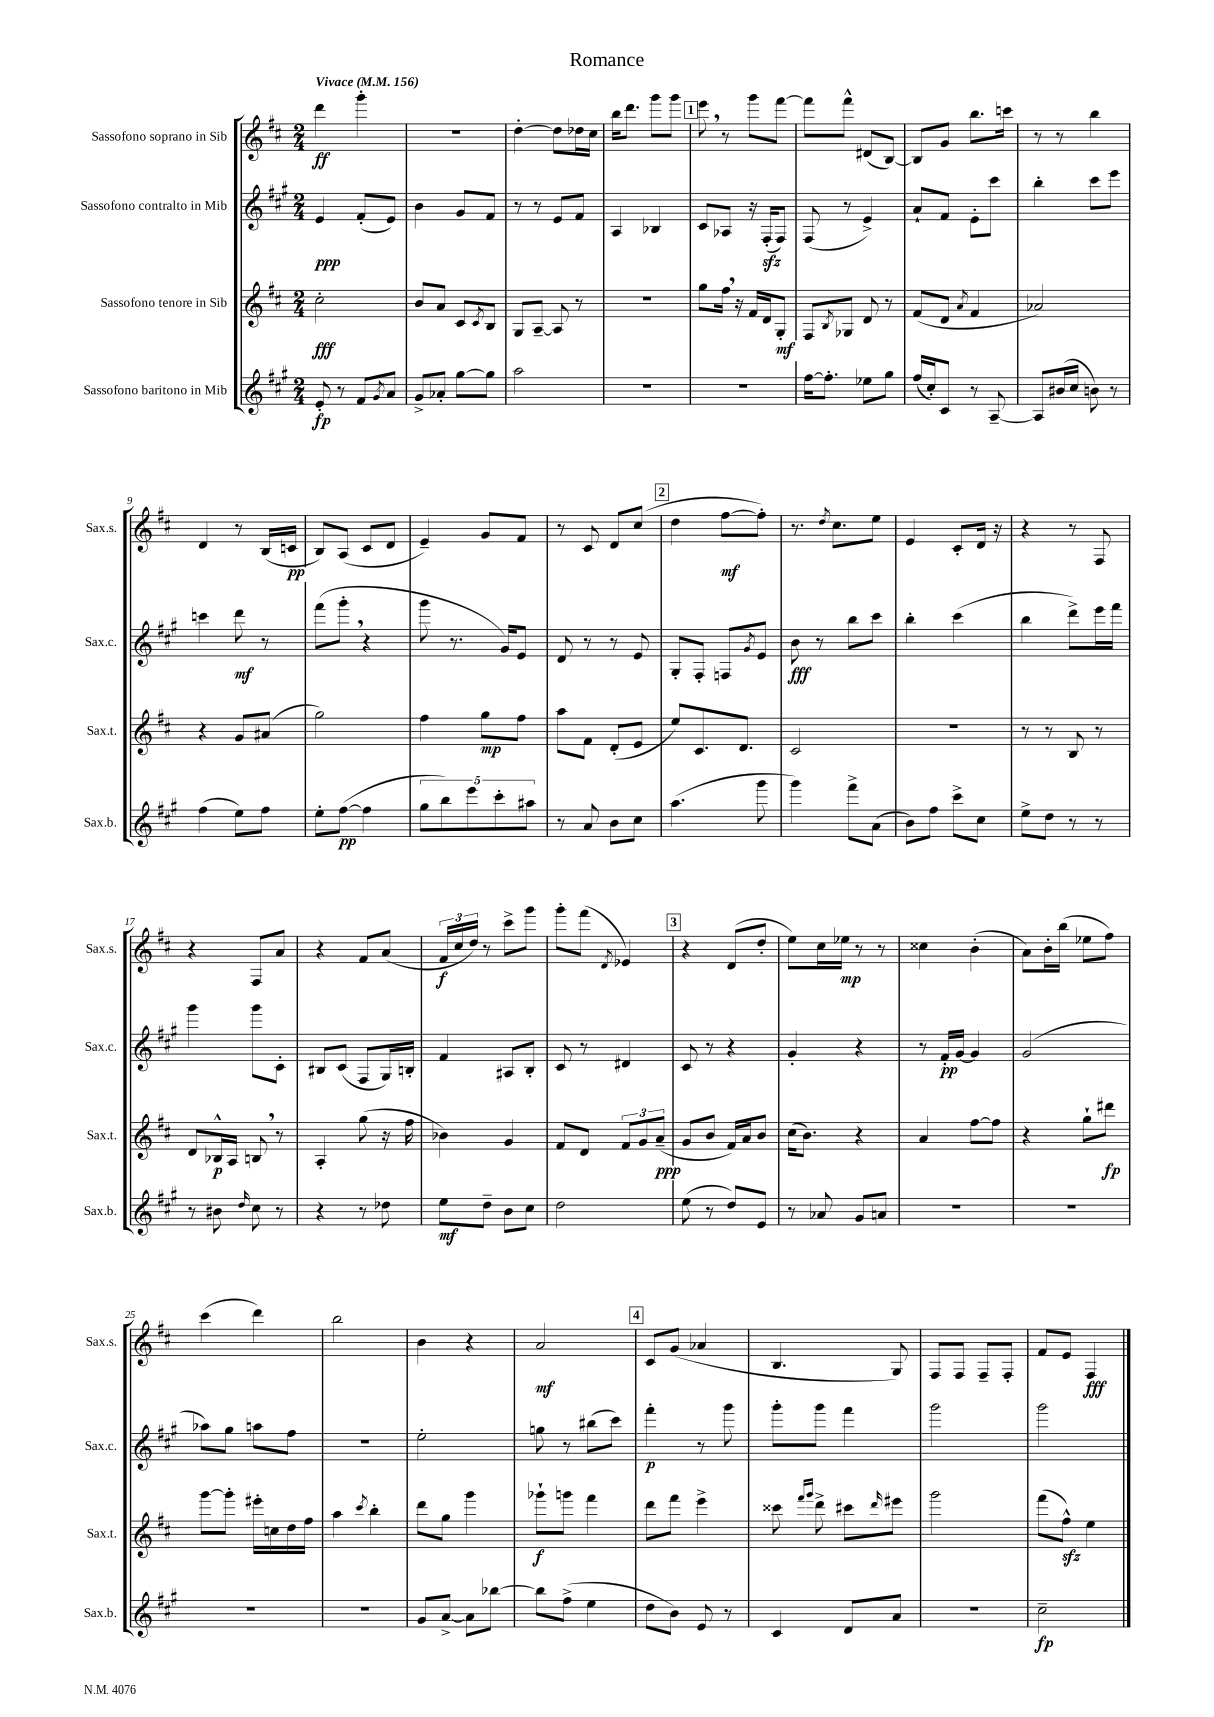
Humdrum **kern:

**kern	**kern	**kern	**kern
*staff4	*staff3	*staff2	*staff1
*clefG2	*clefG2	*clefG2	*clefG2
*k[f#c#g#]	*k[f#c#]	*k[f#c#g#]	*k[f#c#]
*M2/4	*M2/4	*M2/4	*M2/4
*MM156	*MM156	*MM156	*MM156
8e'	2cc#'	4e	4ddd
8r	.	.	.
8f#	.	(8f#'	4ggg'
8qg#	.	.	.
8a	.	8e)	.
=	=	=	=
8g#^	8b	4b	2r
8a-'	8a	.	.
[8gg#	8c#	8g#	.
.	8qc#	.	.
8gg#]	8B	8f#	.
=	=	=	=
2aa	8G	8r	[4dd'
.	[8A~	8r	.
.	8A]	8e	8dd]
.	8r	8f#	16dd-
.	.	.	16cc#
=	=	=	=
2r	2r	4A	16bb
.	.	.	8.ddd
.	.	4B-	8ggg
.	.	.	8ggg
=	=	=	=
2r	8gg	8c#	8eee
.	16ff#	8A-	8r
.	16r	.	.
.	16f#	16r	8ggg
.	16d	(16F#'	.
.	8G'	8F#)	[8fff#
=	=	=	=
[16ff#	8F#	(8F#	8fff#]
8.ff#']	.	.	.
.	8qB	.	.
.	8G-	8r	8fff#^^
8ee-	8d	4e^)	(8d#
8gg#	8r	.	[8B)
=	=	=	=
(16ff#	(8f#	8a`	8B]
16cc#')	.	.	.
8c#	8d	8f#	8g
.	8qa	.	.
8r	4f#	8e'	8.bb
[8A~	.	8ccc#	.
.	.	.	16ccc
=	=	=	=
8A]	2a-)	4bb'	8r
(16b#	.	.	8r
16cc#	.	.	.
8b)	.	8ccc#	4bb
8r	.	8eee	.
=	=	=	=
(4ff#	4r	4ccc	4d
8ee)	8g	8ddd	8r
8ff#	(8a#	8r	(16B
.	.	.	16c
=	=	=	=
8ee'	2gg)	(8fff#	8B)
([8ff#	.	8ggg#'	(8A
4ff#]	.	4r	8c#
.	.	.	8d
=	=	=	=
10gg#	4ff#	8ggg#	4e~)
10bb)	.	.	.
.	.	8.r	.
10eee	.	.	.
.	8gg	.	8g
10ccc#'	.	.	.
.	.	16g#)	.
.	8ff#	8e	8f#
10aa#	.	.	.
=	=	=	=
8r	8aa	8d	8r
8a	8f#	8r	8c#
8b	(8d'	8r	8d
8cc#	8e	8e	(8cc#
=	=	=	=
(4.aa	8ee)	8G#'	4dd
.	8.c#	8F#'	.
.	.	8F	[8ff#
.	8.d	.	.
.	.	8qg#	.
8ggg#	.	8e	8ff#'])
=	=	=	=
4ggg#)	2c#	8b	8.r
.	.	8r	.
.	.	.	8qdd
.	.	.	8.cc#
8fff#^	.	8bb	.
(8a	.	8ccc#	8ee
=	=	=	=
8b)	2r	4bb'	4e
8ff#	.	.	.
8ccc#^	.	(4ccc#	8c#'
8cc#	.	.	16d
.	.	.	16r
=	=	=	=
8ee^	8r	4bb	4r
8dd	8r	.	.
8r	8B	8ddd^)	8r
8r	8r	16eee	8F#
.	.	16fff#	.
=	=	=	=
8r	8d	4ggg#	4r
8b#	16B-^^	.	.
.	16A	.	.
16qqdd	.	.	.
8cc#	8B	8ggg#	8F#
8r	8r	8c#'	8a
=	=	=	=
4r	4A'	8B#	4r
.	.	(8c#	.
8r	(8gg	8F#	8f#
8dd-	16r	16G#)	(8a
.	16ff#	16B'	.
=	=	=	=
8ee	4b-)	4f#	24f#
.	.	.	24cc#
.	.	.	24dd)
8dd~	.	.	8r
8b	4g	8A#	8ccc#^
8cc#	.	8B'	8ggg
=	=	=	=
2dd	8f#	8c#	8ggg'
.	8d	8r	(8fff#
.	.	.	8qd
.	12f#	4d#	4e-)
.	12g	.	.
.	(12a~	.	.
=	=	=	=
(8ee	8g	8c#	4r
8r	8b	8r	.
8dd)	16f#)	4r	(8d
.	16a	.	.
8e	8b	.	8dd'
=	=	=	=
8r	(16cc#	4g#'	8ee)
.	8.b)	.	.
8a-	.	.	16cc#
.	.	.	16ee-
8g#	4r	4r	8r
8a	.	.	8r
=	=	=	=
2r	4a	8r	4cc##
.	.	16f#'	.
.	.	[16g#	.
.	[8ff#	4g#]	(4b'
.	8ff#]	.	.
=	=	=	=
2r	4r	(2g#	8a)
.	.	.	16b'
.	.	.	(16bb
.	8gg`	.	8ee-
.	8ddd#	.	8ff#)
=	=	=	=
2r	[8ggg	8aa-)	(4ccc#
.	8ggg']	8gg#	.
.	16eee#'	8aa	4ddd)
.	16cc	.	.
.	16dd	8ff#	.
.	16ff#	.	.
=	=	=	=
2r	4aa	2r	2bb
.	8qccc#	.	.
.	4bb'	.	.
=	=	=	=
8g#	8ddd	2ee'	4b
[8a^	8gg	.	.
8a]	4ggg	.	4r
[8bb-	.	.	.
=	=	=	=
8bb-]	8ggg-`	8gg	2a
(8ff#^	8ggg	8r	.
4ee	4fff#	(8bb#	.
.	.	8ccc#)	.
=	=	=	=
8dd	8ddd	4fff#'	8c#
8b)	8fff#	.	(8g
8e	4eee^	8r	4a-
8r	.	8ggg#	.
=	=	=	=
4c#	8ccc##	8ggg#'	4.B
.	16qqfff#	.	.
.	16qqggg	.	.
.	8ddd^	8ggg#	.
8d	8ccc#	4fff#	.
.	16qqddd	.	.
8a	8eee#	.	8G)
=	=	=	=
2r	2ggg	2ggg#	8F#
.	.	.	8F#
.	.	.	8F#~
.	.	.	8F#'
=	=	=	=
2cc#~	(8fff#	2ggg#	8f#
.	8ff#^^)	.	8e
.	4ee	.	4F#
==	==	==	==
*-	*-	*-	*-
